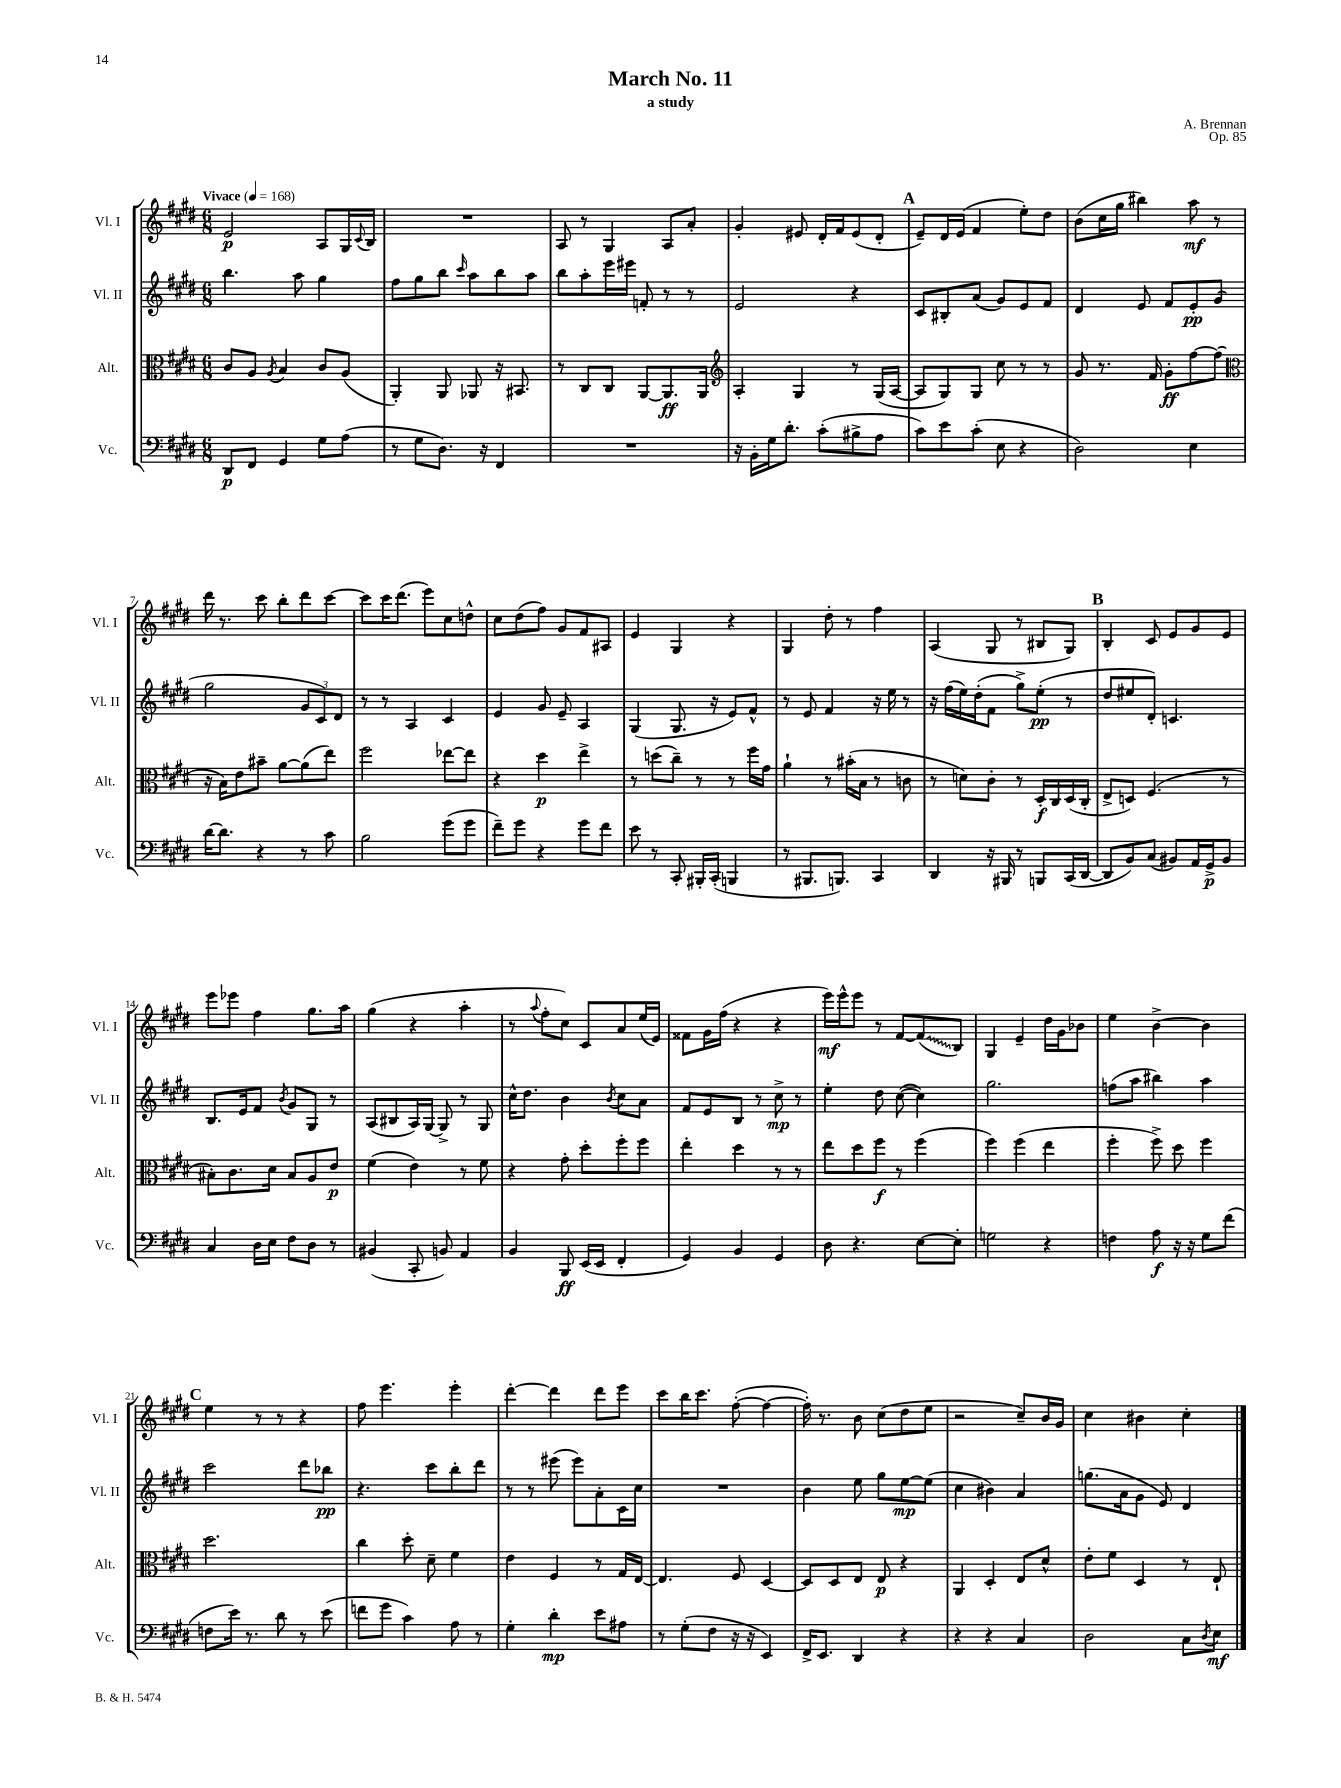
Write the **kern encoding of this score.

**kern	**kern	**kern	**kern
*staff4	*staff3	*staff2	*staff1
*clefF4	*clefC3	*clefG2	*clefG2
*k[f#c#g#d#]	*k[f#c#g#d#]	*k[f#c#g#d#]	*k[f#c#g#d#]
*M6/8	*M6/8	*M6/8	*M6/8
*MM168	*MM168	*MM168	*MM168
8DD#	8c#	4.bb	2e
8FF#	8A	.	.
.	8qA	.	.
4GG#	4B	.	.
.	.	8aa	.
8G#	8c#	4gg#	8A
(8A	(8A	.	16G#
.	.	.	8qqc#
.	.	.	16B
=	=	=	=
8r	4AA')	8ff#	2.r
8G#	.	8gg#	.
8.D#)	8AA	8bb	.
.	.	16qqccc#	.
.	8AA-	8aa	.
16r	.	.	.
4FF#	16r	8bb	.
.	8.BB#	.	.
.	.	8aa	.
=	=	=	=
2.r	8r	8bb	8A
.	8C#	8aa'	8r
.	8C#	16eee	4G#
.	.	16eee#	.
.	[8AA	8f'	.
.	8.AA]	8r	8A
.	.	8r	8a'
.	16AA	.	.
=	=	=	=
*	*clefG2	*	*
16r	4A'	2e	4g#'
16BB'	.	.	.
16G#	.	.	.
8.d#'	.	.	.
.	4G#	.	8e#
(8c#'	.	.	16d#'
.	.	.	16f#
8B#^	8r	4r	(8e#
8A	(16G#	.	8d#'
.	[16A	.	.
=	=	=	=
8c#)	8A]	8c#	8e~)
8e	8G#)	8B#'	16d#
.	.	.	(16e
(8c#'	8G#	(8a	4f#
8E	8cc#	8g#)	.
4r	8r	8e	8ee')
.	8r	8f#	8dd#
=	=	=	=
2D#)	8g#	4d#	(8b
.	8.r	.	16cc#
.	.	.	16gg#
.	.	8e	4bb#)
.	16f#	.	.
.	8g#'	8f#	.
4E	[8ff#	8e'	8aa
.	(8ff#]	(8g#	8r
=	=	=	=
*	*clefC3	*	*
[16d#	16r	2gg#	16ddd#
8.d#]	16B)	.	8.r
.	8e	.	.
4r	8b#~	.	8ccc#
.	[8a	.	8bb'
8r	(8a]	12g#	8ddd#
.	.	12c#)	.
8c#	8ee)	.	[8ccc#
.	.	12d#	.
=	=	=	=
2B	2ff#	8r	8ccc#]
.	.	8r	16ccc#
.	.	.	(8.ddd#
.	.	4A	.
.	.	.	8eee)
(8g#	[8ee-	4c#	8cc#
8g#	8ee-]	.	8dd^^
=	=	=	=
8f#~)	4r	4e	8cc#
8g#	.	.	(8dd#
4r	4dd#	8g#	8ff#)
.	.	8e~	8g#
8g#	4ee^	4A	8f#
8f#	.	.	8A#
=	=	=	=
8e	8r	(4G#	4e
8r	(8dd	.	.
8CC#'	8cc#~)	8.G#	4G#
16BBB#'	8r	.	.
(16CC#'	.	16r	.
4BBB	8r	8e)	4r
.	16ff#	8f#^^	.
.	16g#	.	.
=	=	=	=
8r	4a`	8r	4G#
8.BBB#	.	8e	.
.	8r	4f#	8dd#'
8.BBB)	.	.	.
.	(16b#'	.	8r
.	16B	.	.
4CC#	8r	16r	4ff#
.	.	16ee	.
.	8c	8r	.
=	=	=	=
4DD#	8r	16r	(4A
.	.	(16ff#	.
.	8d)	16ee)	.
.	.	(16dd#'	.
16r	8c#'	8f#	8G#
16BBB#	.	.	.
8r	8r	8gg#^)	8r
8BBB	16D#'	(8ee'	8B#
.	16C#	.	.
(16CC#	(16D#	8r	8G#)
[16DD#	16C#'	.	.
=	=	=	=
8DD#]	8E^	8dd#	4B'
8BB)	8D)	8ee#	.
(8C#	(4.F#	8d#')	8c#
8BB#)	.	4.c	8e
16AA	.	.	8g#
16GG#^	.	.	.
8BB#	8r	.	8e
=	=	=	=
4C#	8B#')	8.B	8eee
.	8.c#	.	8eee-
.	.	16e	.
16D#	.	8f#	4ff#
16E	16d#	.	.
.	.	8qb	.
8F#	8B#	8g#	.
8D#	8A	8G#	8.gg#
8r	8e	8r	.
.	.	.	16aa
=	=	=	=
(4BB#	(4f#	(8A	(4gg#
.	.	8B#	.
8CC#'	4e)	16A)	4r
.	.	[16G#	.
8BB)	.	8G#^]	.
4AA	8r	8r	4aa'
.	8f#	8G#	.
=	=	=	=
4BB	4r	16cc#^^	8r
.	.	8.dd#	.
.	.	.	8qqaa
.	.	.	8ff#'
8BBB	8g#'	4b	8cc#)
(16EE	8dd#'	.	8c#
16EE	.	.	.
.	.	8qb	.
4FF#'	8ff#'	8cc#	8a
.	8ff#	8a	(16ee
.	.	.	16e)
=	=	=	=
4GG#)	4ee'	8f#	8f##
.	.	8e	16g#
.	.	.	(16ff#
4BB	4dd#	8B	4r
.	.	8r	.
4GG#	8r	8cc#^	4r
.	8r	8r	.
=	=	=	=
8D#	8ee	4ee'	16eee)
.	.	.	16eee^^
4.r	8dd#	.	8eee
.	8ff#	8dd#	8r
.	8r	([8cc#	[8f#
[8E	(4ff#	4cc#])	(8f#]
8E']	.	.	8B)
=	=	=	=
2G	4ff#)	2.gg#	4G#
.	(4ff#	.	4e~
4r	4ee	.	16dd#
.	.	.	16g#
.	.	.	8b-
=	=	=	=
4F	4ff#'	(8ff	4ee
.	.	8aa	.
8A	8ff#^)	4bb#)	[4b^
16r	8dd#	.	.
16r	.	.	.
8G#	4ff#	4aa	4b]
(8f#	.	.	.
=	=	=	=
8F	2.dd#	2ccc#	4ee
16e)	.	.	.
8.r	.	.	.
.	.	.	8r
8d#	.	.	8r
8r	.	8ddd#	4r
(8e	.	8bb-	.
=	=	=	=
8f	4cc#	4.r	8ff#
8g#	.	.	4.eee
4c#)	8dd#'	.	.
.	8d#~	8ccc#	.
8A	4f#	8bb'	4eee'
8r	.	8ddd#	.
=	=	=	=
4G#'	4e	8r	[4ddd#'
.	.	8r	.
4d#'	4F#	(8eee#	4ddd#]
.	.	8eee#)	.
8e	8r	8a'	8ddd#
8A#	16G#	16c#	8eee
.	[16E	16cc#	.
=	=	=	=
8r	4.E]	2.r	8ccc#
(8G#'	.	.	16bb
.	.	.	8.ccc#
8F#	.	.	.
16r	8F#	.	([8ff#'
16r	.	.	.
4EE)	[4D#	.	4ff#_
=	=	=	=
16FF#^	8D#]	4b	16ff#'])
8.EE	.	.	8.r
.	8D#	.	.
4DD#	8E	8ee	8b
.	8E	8gg#	(8cc#
4r	4r	[8ee	8dd#
.	.	(8ee]	8ee
=	=	=	=
4r	4AA	4cc#	2r
4r	4D#'	4b#)	.
4C#	8E	4a	8cc#~)
.	8d#^^	.	16b
.	.	.	16g#
=	=	=	=
2D#	8e'	(8.gg	4cc#
.	8f#	.	.
.	.	16a	.
.	4D#	8g#	4b#
.	.	8e)	.
8C#	8r	4d#	4cc#'
8qD#	.	.	.
8E	8E`	.	.
==	==	==	==
*-	*-	*-	*-
